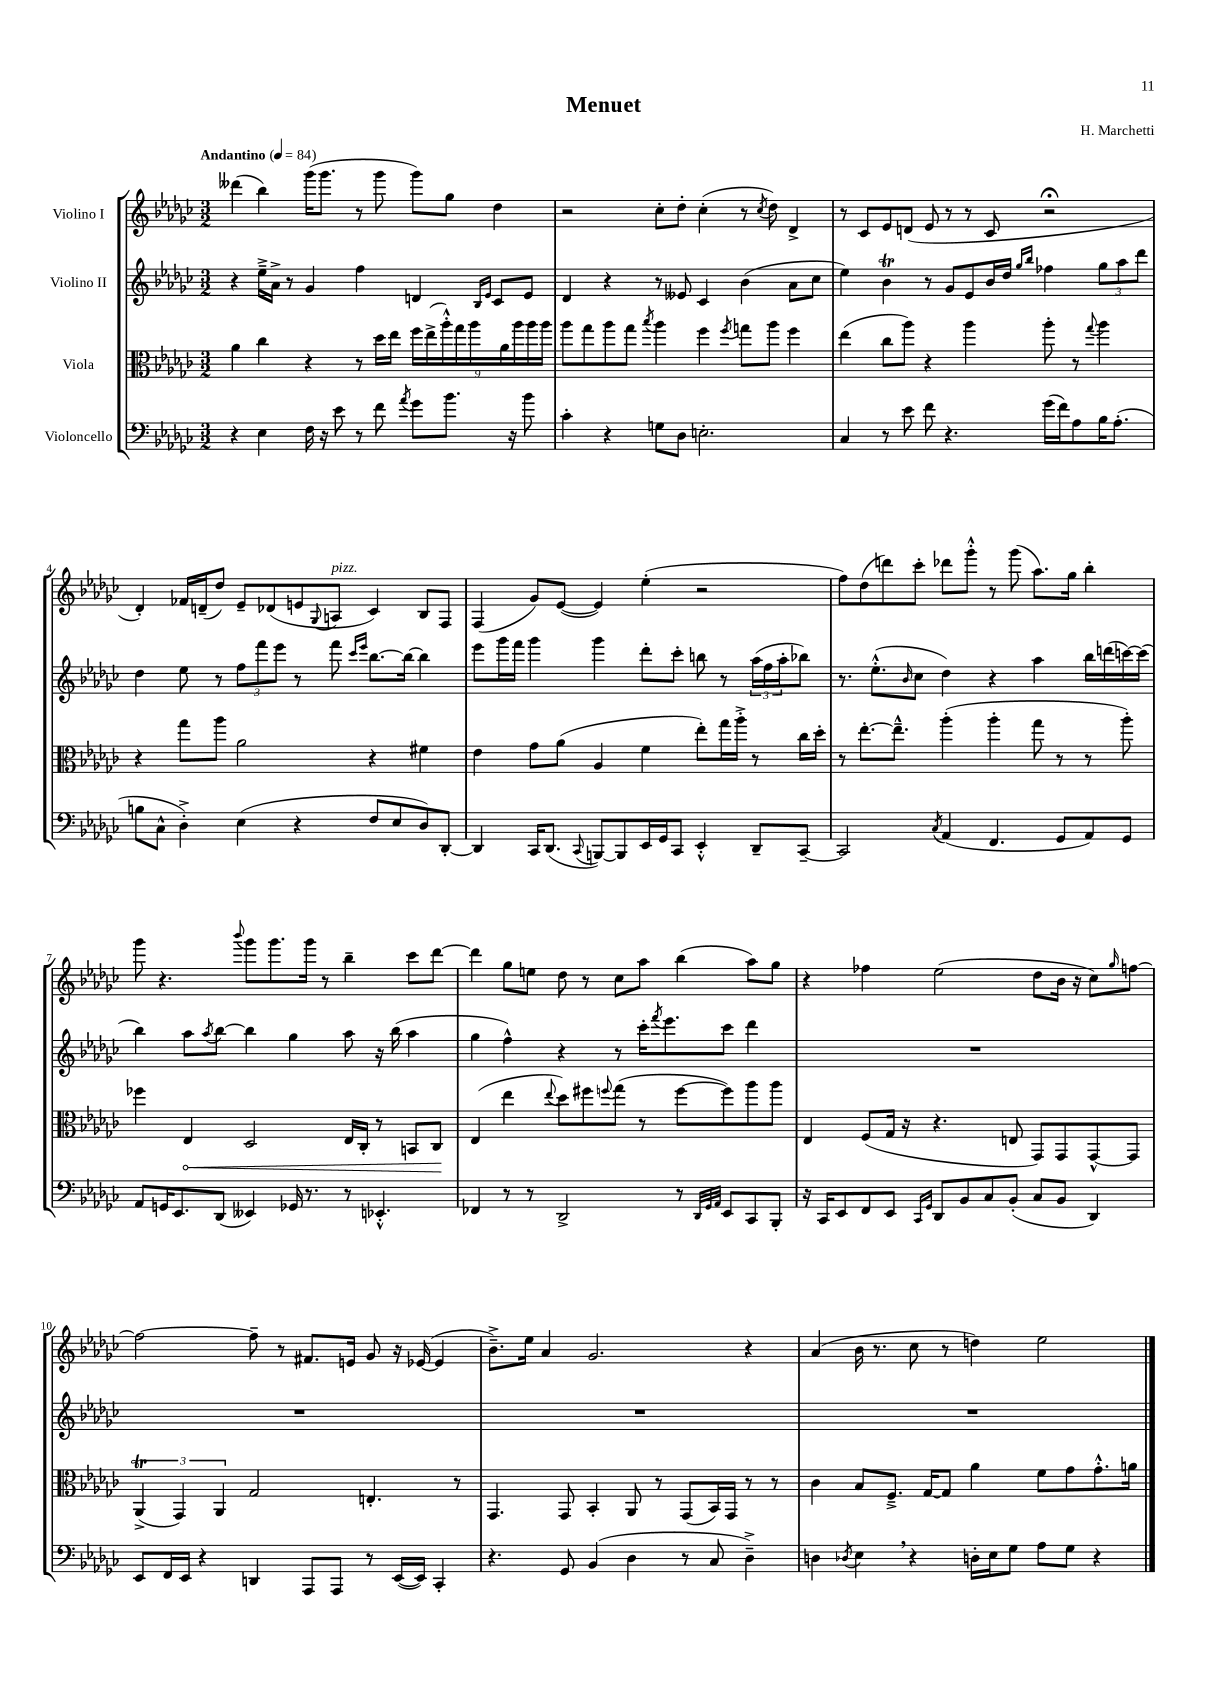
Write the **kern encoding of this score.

**kern	**kern	**dynam	**kern	**kern
*part4	*part3	*part3	*part2	*part1
*staff4	*staff3	*staff3	*staff2	*staff1
*I"Violoncello	*I"Viola	*	*I"Violino II	*I"Violino I
*clefF4	*clefC3	*	*clefG2	*clefG2
*k[b-e-a-d-g-c-]	*k[b-e-a-d-g-c-]	*	*k[b-e-a-d-g-c-]	*k[b-e-a-d-g-c-]
*M3/2	*M3/2	*	*M3/2	*M3/2
*MM84	*MM84	*	*MM84	*MM84
=1	=1	=1	=1	=1
!	!	!	!	!LO:TX:a:B:t=Andantino
4r	4a-\	.	4r	(4ddd--X\
4E-\	4cc-\	.	16ee-~^\LL	4bb-\)
.	.	.	16a-^\JJ	.
.	.	.	8r	.
16F\	4r	.	4g-/	(16ggg-\KL
16r	.	.	.	8.ggg-\J
8e-\	.	.	.	.
8r	8r	.	4ff\	8r
8f\	16dd-\LL	.	.	8ggg-\
.	16ee-\JJ	.	.	.
8qa-/	.	.	.	.
8g-\L	18ff\LL	.	4dn/	8ggg-\L)
.	(18ee-^\	.	.	.
.	18aa-'^^\)	.	.	.
8.b-\J	.	.	.	8gg-\J
.	18gg-\	.	.	.
.	18aa-\	.	.	.
.	.	.	16qqB-/LL	.
.	.	.	16qqe-/JJ	.
.	.	.	8c-/L	4dd-\
.	18a-\	.	.	.
16r	.	.	.	.
.	18aa-\	.	.	.
8b-\	.	.	8e-/J	.
.	18aa-\	.	.	.
.	18aa-\JJ	.	.	.
=2	=2	=2	=2	=2
4c-'\	8aa-\L	.	4d-/	2r
.	8gg-\	.	.	.
4r	8aa-\	.	4r	.
.	8gg-\J	.	.	.
.	8qbb-/	.	.	.
8Gn\L	4aa-\	.	8r	8cc-'\L
8D-\J	.	.	8e--X/	8dd-'\J
2.En'\	4ff\	.	4c-/	(4cc-'\
.	8qff/	.	.	.
.	8ggn\L	.	(4b-\	8r
.	.	.	.	8qcc-/
.	8aa-\J	.	.	8dd-\)
.	4ff\	.	8a-\L	4d-^/
.	.	.	8cc-\J	.
=3	=3	=3	=3	=3
4C-/	(4ee-\	.	4ee-\)	8r
.	.	.	.	8c-/L
8r	8cc-\L	.	4b-t\	8e-/
8e-\	8aa-\J)	.	.	(8dn/J
8f\	4r	.	8r	8e-/
4.r	.	.	8g-/L	8r
.	4aa-\	.	8e-/	8r
.	.	.	16b-/L	8c-/
.	.	.	16dd-/JJ	.
.	.	.	16qqgg-/LL	.
.	.	.	16qqbb-/JJ	.
(16g-\LL	8aa-'\	.	4ff-X\	2r;<
16f\J)	.	.	.	.
8A-\	8r	.	.	.
.	8qqgg-/	.	.	.
16B-\K	4aa-\	.	12gg-\L	.
(8.A-'\J	.	.	.	.
.	.	.	12aa-\	.
.	.	.	12ddd-\J	.
!!LO:LB:g=z
=4	=4	=4	=4	=4
8Bn\L	4r	.	4dd-\	4d-'/)
8C-^^\J	.	.	.	.
4D-'^\)	8gg-\L	.	8ee-\	16f-X/LL
.	.	.	.	(16dn~/J
.	8aa-\J	.	8r	8dd-/J)
(4E-\	2a-\	.	12ff\L	8e-~/L
.	.	.	12fff\	.
.	.	.	.	(8d-X/
.	.	.	12eee-\J	.
4r	.	.	8r	8en/
.	.	.	.	8qqG-/
!	!	!	!	!LO:TX:a:i:t=pizz.
.	.	.	8fff\	8An/J
.	.	.	16qqccc-/LL	.
.	.	.	16qqeee-/JJ	.
8F/L	4r	.	[8.bb-\L	4c-/)
8E-/	.	.	.	.
.	.	.	16bb-\Jk_	.
8D-/)	4f#X\	.	4bb-\]	8B-/L
[8DD-'/J	.	.	.	8F/J
=5	=5	=5	=5	=5
4DD-/]	4e-\	.	8eee-\L	(4F/
.	.	.	16ggg-\L	.
.	.	.	16fff\JJ	.
16CC-/KL	8g-\L	.	4ggg-\	8g-/L)
(8.DD-/J	.	.	.	.
.	(8a-\J	.	.	([8e-/J
8qqCC-/	.	.	.	.
[8BBBn/L)	4A-/	.	4ggg-\	4e-/])
8BBB/]	.	.	.	.
16EE-/L	4f\	.	8ddd-'\L	(4ee-'\
16GG-/J	.	.	.	.
8CC-/J	.	.	8ccc-'\J	.
4EE-'^^/	8ee-'\L)	.	8bbn\	2r
.	16gg-\L	.	8r	.
.	16aa-'^\JJ	.	.	.
8DD-~/L	8r	.	(24aa-\LL	.
.	.	.	24ff\	.
.	.	.	24aa-'\J	.
[8CC-~/J	16cc-\LL	.	8bb-X\J)	.
.	16dd-'\JJ	.	.	.
=6	=6	=6	=6	=6
2CC-/]	8r	.	8.r	8ff\L)
.	[8.ee-'\L	.	.	(8dd-\
.	.	.	(8.ee-'^^\L	.
.	.	.	.	8dddn\)
.	8.ee-~^^\J]	.	.	.
.	.	.	16qqb-/	.
.	.	.	8cc-\J	8ccc-'\J
8qC-/	.	.	.	.
(4AA-/	(4aa-'\	.	4dd-\)	8ddd-X\L
.	.	.	.	8ggg-'^^\J
4.FF/	4aa-'\	.	4r	8r
.	.	.	.	(8ggg-\
.	8gg-\	.	4aa-\	8.aa-\L)
8GG-/L	8r	.	.	.
.	.	.	.	16gg-\Jk
8AA-/)	8r	.	16bb-\LL	4bb-'\
.	.	.	(16dddn\	.
8GG-/J	8aa-'\)	.	[16cccn\)	.
.	.	.	(16ccc\JJ]	.
!!LO:LB:g=z
=7	=7	=7	=7	=7
8AA-/L	4ff-X\	.	4bb-\)	8ggg-\
16GGn/K	.	.	.	4.r
8.EE-/	.	.	.	.
!	!	!LO:HP:b	!	!
.	4E-/	<	8aa-\L	.
.	.	.	8qaa-/	.
(8DD-/J	.	.	[8bb-\J	.
.	.	.	.	8qqbbb-/
4EE--X/)	2D-/	.	4bb-\]	8ggg-\L
.	.	.	.	8.ggg-\
16GG-X/	.	.	4gg-\	.
8.r	.	.	.	16ggg-\Jk
.	.	.	.	8r
8r	16E-/LL	.	8aa-\	4bb-~\
.	16C-'/JJ	.	.	.
4.EE-X'^^/	8r	.	16r	.
.	.	.	(16bb-\	.
.	8BBn/L	.	4aa-\	8ccc-\L
.	8C-/J	.	.	[8ddd-\J
.	.	[	.	.
=8	=8	=8	=8	=8
4FF-X/	(4E-/	.	4gg-\	4ddd-\]
8r	4ee-\	.	4ff^^\)	8gg-\L
8r	.	.	.	8een\J
.	8qqee-/	.	.	.
2DD-^/	8dd-\L)	.	4r	8dd-\
.	8ff#X\	.	.	8r
.	8qqffn/	.	.	.
.	(8gg-\J	.	8r	8cc-\L
.	8r	.	16ccc-'\KL	8aa-\J
.	.	.	8qfff/	.
.	.	.	8.eee-\	.
8r	[8ff\L	.	.	(4bb-\
32qqDD-/LLL	.	.	.	.
32qqGG-/	.	.	.	.
32qqAA-/JJJ	.	.	.	.
8EE-/L	8ff\])	.	8ccc-\J	.
8CC-/	8aa-\	.	4ddd-\	8aa-\L)
8BBB-'/J	8aa-\J	.	.	8gg-\J
=9	=9	=9	=9	=9
16r	4E-/	.	1.r	4r
16CC-/KL	.	.	.	.
8EE-/	.	.	.	.
8FF/	(8F/L	.	.	4ff-X\
8EE-/J	16G-/Jk	.	.	.
.	16r	.	.	.
16qqCC-/LL	.	.	.	.
16qqGG-/JJ	.	.	.	.
8DD-/L	4.r	.	.	(2ee-\
8BB-/	.	.	.	.
8C-/	.	.	.	.
(8BB-'/J	8En/	.	.	.
8C-/L	8GG-/L)	.	.	8dd-\L
8BB-/J	8GG-/	.	.	16b-\Jk
.	.	.	.	16r
4DD-/)	[8GG-^^/	.	.	8cc-\L)
.	.	.	.	16qqgg-/
.	8GG-/J]	.	.	[8ffn\J
!!LO:LB:g=z
=10	=10	=10	=10	=10
8EE-/L	(6AA-T^/	.	1.r	2ff\_
16FF/L	.	.	.	.
.	6GG-/)	.	.	.
16EE-/JJ	.	.	.	.
4r	.	.	.	.
.	6AA-/	.	.	.
4DDn/	2G-/	.	.	8ff~\]
.	.	.	.	8r
8AAA-/L	.	.	.	8.f#X/L
8AAA-/J	.	.	.	.
.	.	.	.	16en/Jk
8r	4.En'/	.	.	8g-/
([16EE-/LL	.	.	.	16r
16EE-/JJ])	.	.	.	([16e-X/
4CC-'/	.	.	.	4e-/]
.	8r	.	.	.
=11	=11	=11	=11	=11
4.r	4.GG-/	.	1.r	8.b-~^\L)
.	.	.	.	16ee-\Jk
.	.	.	.	4a-/
8GG-/	8GG-/	.	.	.
(4BB-/	4BB-'/	.	.	2.g-/
4D-\	8AA-/	.	.	.
.	8r	.	.	.
8r	(8GG-/L	.	.	.
8C-/	16BB-/L)	.	.	.
.	16GG-/JJ	.	.	.
4D-~^\)	8r	.	.	4r
.	8r	.	.	.
=12	=12	=12	=12	=12
4Dn\	4c-\	.	1.r	(4a-/
8qD-X/	.	.	.	.
4E-,\	8B-/L	.	.	16b-\
.	.	.	.	8.r
.	8.F~^/J	.	.	.
4r	.	.	.	8cc-\
.	[16G-/KL	.	.	.
.	8G-/J]	.	.	8r
16Dn'\LL	4a-\	.	.	4ddn\)
16E-\J	.	.	.	.
8G-\J	.	.	.	.
8A-\L	8f\L	.	.	2ee-\
8G-\J	8g-\	.	.	.
4r	8.g-'^^\	.	.	.
.	16an\Jk	.	.	.
==	==	==	==	==
*-	*-	*-	*-	*-
